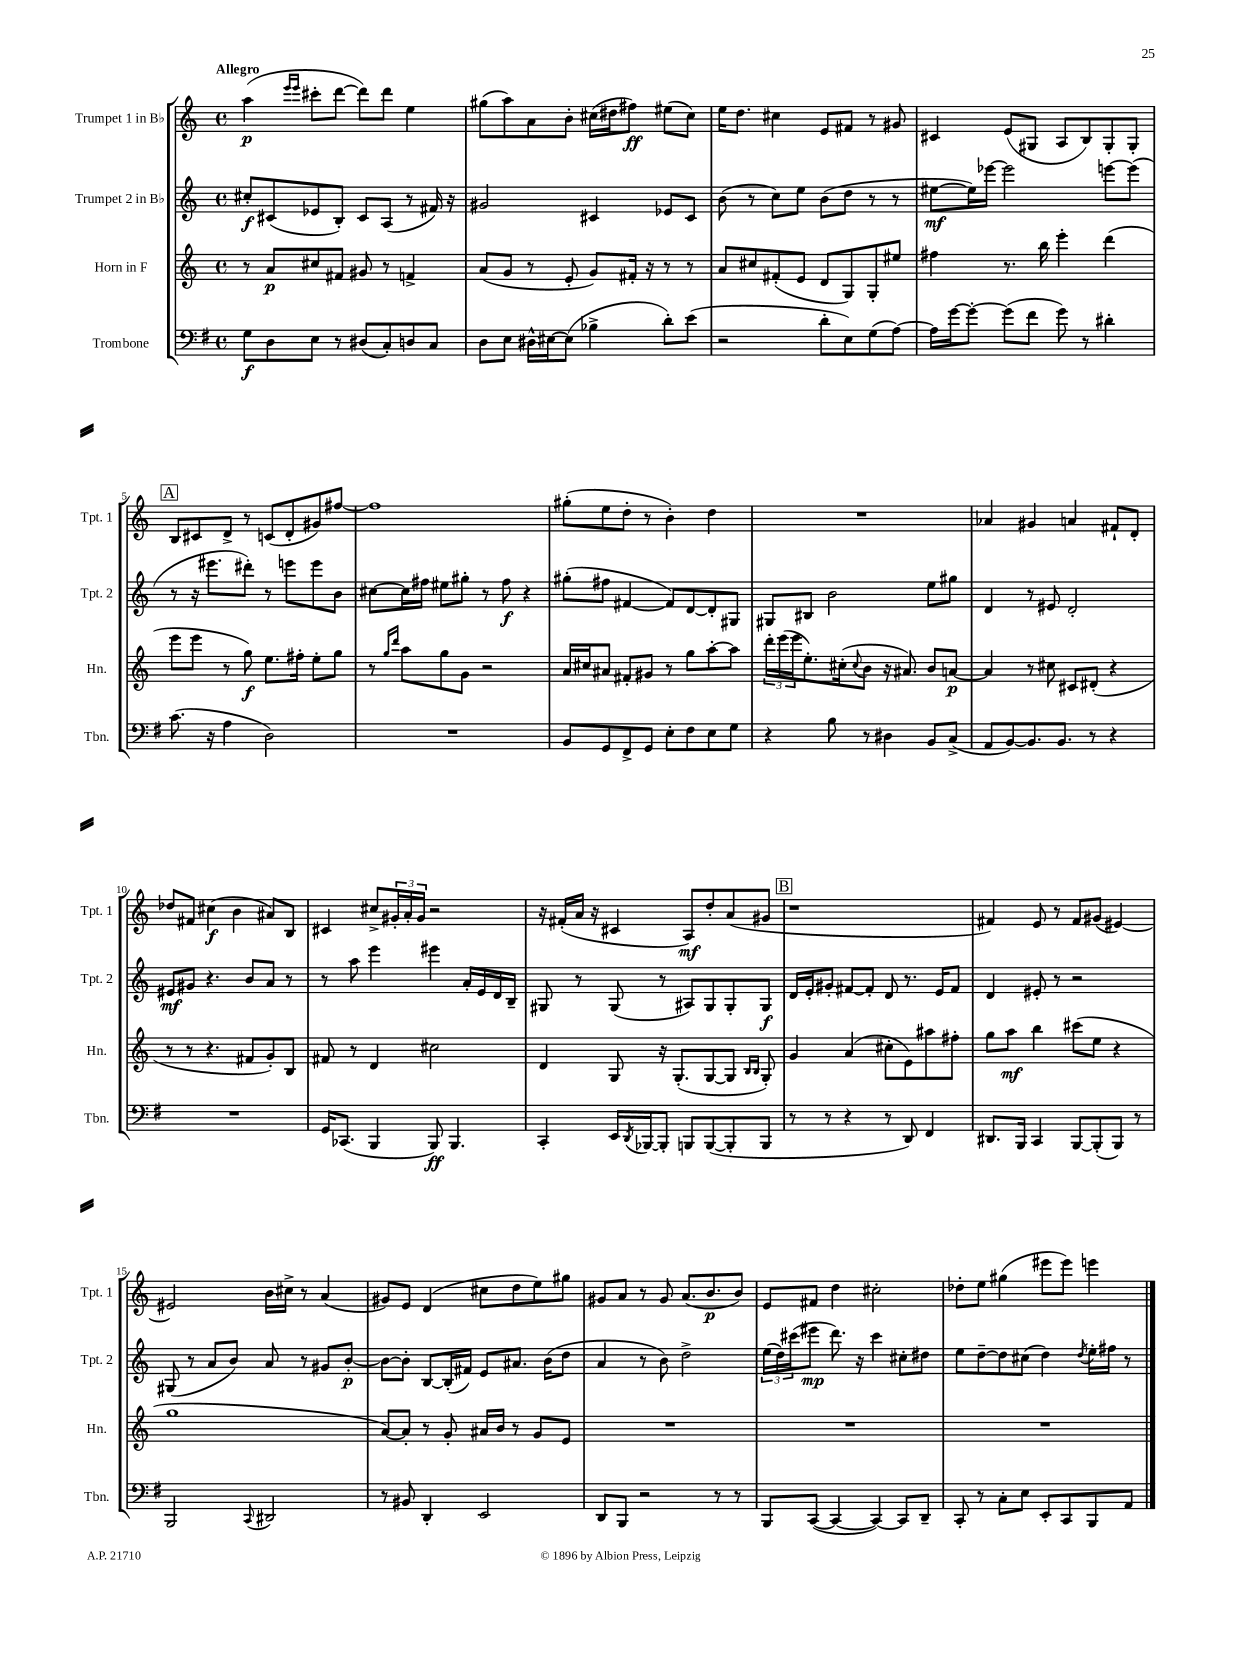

**kern	**dynam	**kern	**dynam	**kern	**dynam	**kern	**dynam
*part4	*part4	*part3	*part3	*part2	*part2	*part1	*part1
*staff4	*staff4	*staff3	*staff3	*staff2	*staff2	*staff1	*staff1
*I"Trombone	*	*I"Horn in F	*	*I"Trumpet 2 in B♭	*	*I"Trumpet 1 in B♭	*
*I'Tbn.	*	*I'Hn.	*	*I'Tpt. 2	*	*I'Tpt. 1	*
*clefF4	*	*clefG2	*	*clefG2	*	*clefG2	*
*k[f#]	*	*k[]	*	*k[]	*	*k[]	*
*M4/4	*	*M4/4	*	*M4/4	*	*M4/4	*
*met(c)	*	*met(c)	*	*met(c)	*	*met(c)	*
=1	=1	=1	=1	=1	=1	=1	=1
!	!	!	!	!	!	!LO:TX:a:B:t=Allegro	!
8G\L	f	8r	.	8cc#X'/L	f	(4aa\	p
8D\	.	8a/L	p	(8c#X/	.	.	.
.	.	.	.	.	.	16qqeee/LL	.
.	.	.	.	.	.	16qqeee/JJ	.
8E\J	.	8cc#X/	.	8e-X/	.	8ccc#X'\L	.
8r	.	8f#X/J	.	8B'/J)	.	[8ddd\J	.
(8D#X/L	.	8g#X/	.	8c#/L	.	8ddd\L])	.
8C'/)	.	8r	.	(8A/J	.	8ddd\J	.
8Dn/	.	4fn^/	.	8r	.	4ee\	.
8C/J	.	.	.	16f#X/)	.	.	.
.	.	.	.	16r	.	.	.
=2	=2	=2	=2	=2	=2	=2	=2
8D\L	.	(8a/L	.	2g#X/	.	(8gg#X\L	.
8E\J	.	8g/J	.	.	.	8aa\)	.
16D#X^^\LL	.	8r	.	.	.	8a\	.
[16E#X\J	.	.	.	.	.	.	.
(8E#\J]	.	8e'/	.	.	.	8b'\J	.
4B-X^\	.	8g/L)	.	4c#X/	.	(16cc#X\LL	.
.	.	.	.	.	.	16dd#X\J	.
.	.	16f#X'/Jk	.	.	.	8ff#X\J)	ff
.	.	16r	.	.	.	.	.
8d'\L)	.	8r	.	8e-X/L	.	(8ee#X\L	.
(8e\J	.	8r	.	8c#/J	.	8cc#\J)	.
=3	=3	=3	=3	=3	=3	=3	=3
2r	.	8a/L	.	(8b\	.	16ee\KL	.
.	.	.	.	.	.	8.dd\J	.
.	.	8cc#X/	.	8r	.	.	.
.	.	(8f#X'/	.	8cc\L)	.	4cc#X\	.
.	.	8e/J	.	8ee\J	.	.	.
8d'\L	.	8d/L	.	(8b\L	.	8e/L	.
8E\)	.	8G/)	.	8dd\J	.	8f#X/J	.
(8G\	.	8G'/	.	8r	.	8r	.
[8A\J)	.	8ee#X/J	.	8r	.	8g#X/	.
=4	=4	=4	=4	=4	=4	=4	=4
16A\LL]	.	4ff#X\	.	[8ee#X\L	mf	4c#X/	.
[16g\J	.	.	.	.	.	.	.
8g'\J_	.	.	.	16ee#\L])	.	.	.
.	.	.	.	[16eee-X\JJ	.	.	.
(8g\L]	.	8.r	.	2eee-\]	.	(8e/L	.
8f#\J	.	.	.	.	.	8G#X/J	.
.	.	16bb\	.	.	.	.	.
8g\)	.	4eee'\	.	.	.	8A/L	.
8r	.	.	.	.	.	8B/)	.
4d#X'\	.	(4ddd\	.	[8eeen\L	.	8G#'/	.
.	.	.	.	(8eee\J]	.	8G#'/J	.
!!LO:LB:g=z
!!LO:REH:place=s1:t=A
=5	=5	=5	=5	=5	=5	=5	=5
(8.c\	.	8eee\L	.	8r	.	8B/L	.
.	.	8eee\J	.	16r	.	8c#X/	.
16r	.	.	.	8.eee#X\L	.	.	.
4A\	.	8r	.	.	.	8d^/J	.
.	.	8gg\)	f	8ddd#X'\J)	.	8r	.
2D\)	.	8.ee\L	.	8r	.	(8cn/L	.
.	.	.	.	8eeen\L	.	8d'/	.
.	.	16ff#X'\Jk	.	.	.	.	.
.	.	8ee'\L	.	8eee\	.	8g#X/)	.
.	.	8gg\J	.	8b\J	.	[8ff#X/J	.
=6	=6	=6	=6	=6	=6	=6	=6
1r	.	8r	.	[8cc#X\L	.	1ff#]	.
.	.	16qqgg/LL	.	.	.	.	.
.	.	16qqddd/JJ	.	.	.	.	.
.	.	8aa\L	.	16cc#\L]	.	.	.
.	.	.	.	16ff#X\JJ	.	.	.
.	.	8gg\	.	8ee#X\L	.	.	.
.	.	8g\J	.	8gg#X'\J	.	.	.
.	.	2r	.	8r	.	.	.
.	.	.	.	8ff#\	f	.	.
.	.	.	.	4r	.	.	.
=7	=7	=7	=7	=7	=7	=7	=7
8BB/L	.	16a/LL	.	(8gg#X'\L	.	(8gg#X'\L	.
.	.	16cc#X/J	.	.	.	.	.
8GG/	.	8a#X/J	.	8ff#X\J	.	8ee\	.
8FF#^/	.	8f#X'/L	.	[4f#X/	.	8dd'\J	.
8GG/J	.	8g#X/J	.	.	.	8r	.
8E'\L	.	8r	.	8f#/L])	.	4b'\)	.
8F#\	.	8gg\L	.	[8d/	.	.	.
8E\	.	[8aa'\	.	8d'/]	.	4dd\	.
8G\J	.	8aa\J]	.	8G#X/J	.	.	.
=8	=8	=8	=8	=8	=8	=8	=8
4r	.	24ddd'\LL	.	8G#X/L	.	1r	.
.	.	(24eee\	.	.	.	.	.
.	.	24eee\J	.	.	.	.	.
.	.	8.ee'\)	.	8B#X/J	.	.	.
8B\	.	.	.	2b\	.	.	.
.	.	(16cc#X'\k	.	.	.	.	.
.	.	8qqcc#/	.	.	.	.	.
8r	.	8b\J	.	.	.	.	.
4D#X\	.	16r	.	.	.	.	.
.	.	8.a#X/)	.	.	.	.	.
8BB/L	.	8b/L	.	8ee\L	.	.	.
(8C^/J	.	[8an/J	p	8gg#X\J	.	.	.
=9	=9	=9	=9	=9	=9	=9	=9
8AA/L	.	4a/]	.	4d/	.	4a-X/	.
[8BB/)	.	.	.	.	.	.	.
8.BB/]	.	8r	.	8r	.	4g#X/	.
.	.	8cc#X\	.	8e#X/	.	.	.
8.BB/J	.	.	.	.	.	.	.
.	.	8c#X/L	.	2d'/	.	4an/	.
8r	.	(8d#X'/J	.	.	.	.	.
4r	.	4r	.	.	.	8f#X`/L	.
.	.	.	.	.	.	8d'/J	.
!!LO:LB:g=z
=10	=10	=10	=10	=10	=10	=10	=10
1r	.	8r	.	8e#X/L	mf	8dd-X/L	.
.	.	8r	.	8g#X/J	.	8f#X/J	.
.	.	4.r	.	4.r	.	(4cc#X\	f
.	.	.	.	.	.	4b\	.
.	.	8f#X/L	.	8b/L	.	.	.
.	.	8g'/)	.	8a/J	.	8a#X/L)	.
.	.	8B/J	.	8r	.	8B/J	.
=11	=11	=11	=11	=11	=11	=11	=11
16GG/KL	.	8f#X/	.	8r	.	4c#X/	.
(8.CC-X/J	.	.	.	.	.	.	.
.	.	8r	.	8aa\	.	.	.
4BBB/	.	4d/	.	4eee\	.	8cc#X^/L	.
.	.	.	.	.	.	24g#X'/L	.
.	.	.	.	.	.	24a'/	.
.	.	.	.	.	.	24g#/JJ	.
8BBB/)	ff	2cc#X\	.	4eee#X\	.	2r	.
4.BBB/	.	.	.	.	.	.	.
.	.	.	.	16a'/LL	.	.	.
.	.	.	.	16e/	.	.	.
.	.	.	.	16d/	.	.	.
.	.	.	.	16B~/JJ	.	.	.
=12	=12	=12	=12	=12	=12	=12	=12
4CC'/	.	4d/	.	8G#X/	.	16r	.
.	.	.	.	.	.	(16f#X'/LL	.
.	.	.	.	8r	.	16a/JJ	.
.	.	.	.	.	.	16r	.
16EE/LL	.	8G/	.	(8G#/	.	4c#X/	.
8qDD/	.	.	.	.	.	.	.
[16BBB-X/J	.	.	.	.	.	.	.
8BBB-'/J]	.	16r	.	8r	.	.	.
.	.	(8.G'/L	.	.	.	.	.
8BBBn/L	.	.	.	8A#X/L)	.	8A/L)	mf
([8BBB/	.	[8G/	.	8G#/	.	8dd'/	.
8BBB'/]	.	8G/J]	.	8G#'/	.	(8a/	.
.	.	16qqB/LL	.	.	.	.	.
.	.	16qqB/JJ	.	.	.	.	.
8BBB/J	.	8G'/)	.	8G#/J	f	8g#X/J	.
!!LO:REH:place=s1:t=B
=13	=13	=13	=13	=13	=13	=13	=13
8r	.	4g/	.	16d/LL	.	1r	.
.	.	.	.	16e'/J	.	.	.
8r	.	.	.	8g#X'/J	.	.	.
4r	.	(4a/	.	[8f#X/L	.	.	.
.	.	.	.	8f#'/J]	.	.	.
8r	.	8cc#X'\L	.	8d/	.	.	.
8DD/)	.	8e\)	.	8.r	.	.	.
4FF#/	.	8aa#X\	.	.	.	.	.
.	.	.	.	16e/KL	.	.	.
.	.	8ff#X'\J	.	8f#/J	.	.	.
=14	=14	=14	=14	=14	=14	=14	=14
8.DD#X/L	.	8gg\L	.	4d/	.	4f#X/)	.
.	.	8aa\J	mf	.	.	.	.
16BBB/Jk	.	.	.	.	.	.	.
4CC/	.	4bb\	.	8e#X'/	.	8e/	.
.	.	.	.	8r	.	8r	.
[8BBB/L	.	(8ccc#X\L	.	2r	.	8f#/L	.
(8BBB'/]	.	8ee\J	.	.	.	(8g#X/J	.
8BBB/J)	.	4r	.	.	.	[4e#X/)	.
8r	.	.	.	.	.	.	.
!!LO:LB:g=z
=15	=15	=15	=15	=15	=15	=15	=15
2BBB/	.	1gg	.	(8G#X/	.	2e#X/]	.
.	.	.	.	8r	.	.	.
.	.	.	.	8a/L	.	.	.
.	.	.	.	8b/J)	.	.	.
8qqCC/	.	.	.	.	.	.	.
2DD#X/	.	.	.	8a/	.	16b\LL	.
.	.	.	.	.	.	16cc#X^\JJ	.
.	.	.	.	8r	.	8r	.
.	.	.	.	8g#X/L	.	(4a/	.
.	.	.	.	[8b'/J	p	.	.
=16	=16	=16	=16	=16	=16	=16	=16
8r	.	[8a/L)	.	8b\L_	.	8g#X/L)	.
8BB#X/	.	8a'/J]	.	8b'\J]	.	8e/J	.
4DD'/	.	8r	.	[8B/L	.	(4d/	.
.	.	8g'/	.	(16B'/L]	.	.	.
.	.	.	.	16f#X/JJ)	.	.	.
2EE/	.	16a#X/LL	.	8e/L	.	8cc#X\L	.
.	.	16b/JJ	.	.	.	.	.
.	.	8r	.	8.a#X/J	.	8dd\	.
.	.	8g/L	.	.	.	8ee\)	.
.	.	.	.	(16b\KL	.	.	.
.	.	8e/J	.	8dd\J	.	8gg#X\J	.
=17	=17	=17	=17	=17	=17	=17	=17
8DD/L	.	1r	.	4a/	.	8g#X/L	.
8BBB/J	.	.	.	.	.	8a/J	.
2r	.	.	.	8r	.	8r	.
.	.	.	.	8b\)	.	8g#/	.
.	.	.	.	2dd^\	.	(8.a/L	.
.	.	.	.	.	.	8.b/	p
8r	.	.	.	.	.	.	.
8r	.	.	.	.	.	8b/J)	.
=18	=18	=18	=18	=18	=18	=18	=18
8BBB/L	.	1r	.	(24ee\LL	.	8e/L	.
.	.	.	.	24dd\)	.	.	.
.	.	.	.	(24ccc#X\J	.	.	.
([8CC/J	.	.	.	8eee#X\J	mp	8f#X/J	.
4CC/_	.	.	.	8.ddd\)	.	4dd\	.
.	.	.	.	16r	.	.	.
4CC/_)	.	.	.	4ccc#\	.	2cc#X'\	.
8CC/L]	.	.	.	8cc#X'\L	.	.	.
8DD~/J	.	.	.	8dd#X\J	.	.	.
=19	=19	=19	=19	=19	=19	=19	=19
8CC'/	.	1r	.	8ee\L	.	8dd-X'\L	.
8r	.	.	.	[8dd~\	.	8ee\J	.
8C'\L	.	.	.	8dd\]	.	(4gg#X\	.
8E\J	.	.	.	(8cc#X\J	.	.	.
8EE'/L	.	.	.	4dd\)	.	8eee#X\L	.
8CC/	.	.	.	.	.	8eee#\J)	.
.	.	.	.	8qdd/	.	.	.
8BBB/	.	.	.	16ee'\LL	.	4eeen\	.
.	.	.	.	16ff#X\JJ	.	.	.
8AA/J	.	.	.	8r	.	.	.
==	==	==	==	==	==	==	==
*-	*-	*-	*-	*-	*-	*-	*-
